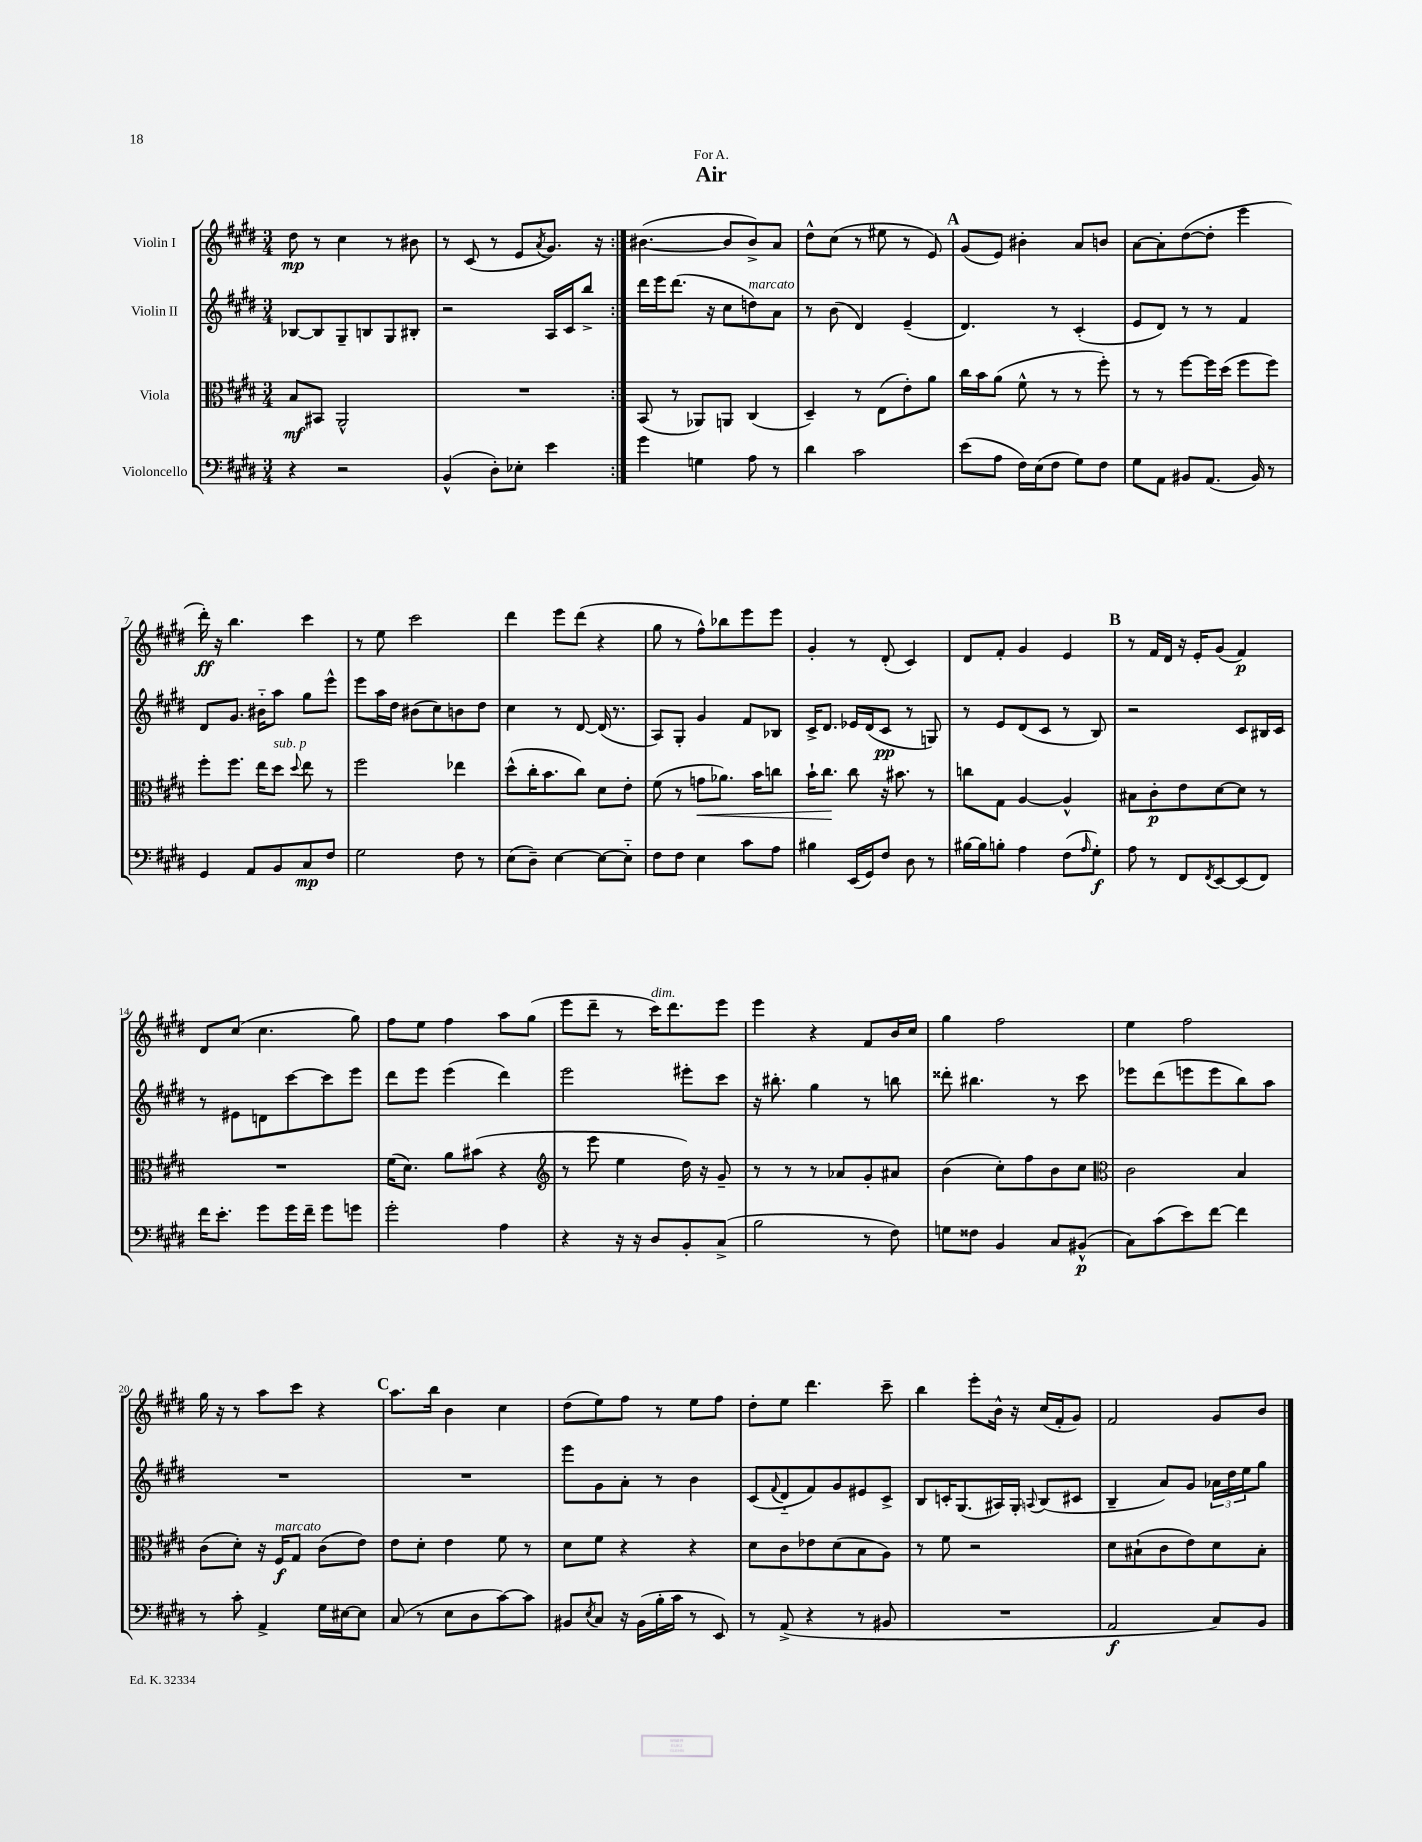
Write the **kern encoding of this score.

**kern	**dynam	**kern	**dynam	**kern	**dynam	**kern	**dynam
*part4	*part4	*part3	*part3	*part2	*part2	*part1	*part1
*staff4	*staff4	*staff3	*staff3	*staff2	*staff2	*staff1	*staff1
*I"Violoncello	*	*I"Viola	*	*I"Violin II	*	*I"Violin I	*
*clefF4	*	*clefC3	*	*clefG2	*	*clefG2	*
*k[f#c#g#d#]	*	*k[f#c#g#d#]	*	*k[f#c#g#d#]	*	*k[f#c#g#d#]	*
*M3/4	*	*M3/4	*	*M3/4	*	*M3/4	*
=1	=1	=1	=1	=1	=1	=1	=1
4r	.	8B/L	mf	[8B-X/L	.	8dd#\	mp
.	.	8BB#X/J	.	8B-/]	.	8r	.
2r	.	2AA^^/	.	8G#~/	.	4cc#\	.
.	.	.	.	8Bn/	.	.	.
.	.	.	.	8G#/	.	8r	.
.	.	.	.	8B#X'/J	.	8b#X\	.
=2	=2	=2	=2	=2	=2	=2	=2
(4BB^^/	.	2.r	.	2r	.	8r	.
.	.	.	.	.	.	(8c#/	.
8D#'\L)	.	.	.	.	.	8r	.
8E-X'\J	.	.	.	.	.	8e/L	.
.	.	.	.	.	.	8qa/	.
4e\	.	.	.	16A/LL	.	8.g#/J)	.
.	.	.	.	16c#/J	.	.	.
.	.	.	.	8bb^/J	.	.	.
.	.	.	.	.	.	16r	.
=3:|!	=3:|!	=3:|!	=3:|!	=3:|!	=3:|!	=3:|!	=3:|!
4g#\	.	(8BB/	.	16ddd#\LL	.	([4.b#X\	.
.	.	.	.	16eee\J	.	.	.
.	.	8r	.	(8.ddd#\J	.	.	.
4Gn\	.	8AA-X/L)	.	.	.	.	.
.	.	.	.	16r	.	.	.
.	.	8AAn/J	.	8cc#\L	.	8b#/L]	.
!	!	!	!	!LO:TX:a:i:t=marcato	!	!	!
8A\	.	(4C#/	.	8ddn\)	.	8b#^/)	.
8r	.	.	.	8a\J	.	8a/J	.
=4	=4	=4	=4	=4	=4	=4	=4
4d#\	.	4D#~/)	.	8r	.	8dd#^^\L	.
.	.	.	.	(8b\	.	(8cc#\J	.
2c#\	.	8r	.	4d#/)	.	8r	.
.	.	(8E\L	.	.	.	8ee#X\	.
.	.	8e'\)	.	(4e~/	.	8r	.
.	.	8a\J	.	.	.	8e/)	.
!!LO:REH:place=s1:t=A
=5	=5	=5	=5	=5	=5	=5	=5
(8e\L	.	16cc#\LL	.	4.d#/)	.	(8g#/L	.
.	.	16b\J	.	.	.	.	.
8A\J	.	(8a\J	.	.	.	8e/J)	.
16F#\LL)	.	8f#^^\	.	.	.	4b#X'\	.
(16E\J	.	.	.	.	.	.	.
8F#\J	.	8r	.	8r	.	.	.
8G#\L)	.	8r	.	(4c#'/	.	8a/L	.
8F#\J	.	8ff#'\)	.	.	.	8bn/J	.
=6	=6	=6	=6	=6	=6	=6	=6
8G#\L	.	8r	.	8e/L	.	[8a\L	.
8AA\J	.	8r	.	8d#/J)	.	8a'\]	.
8BB#X/L	.	[8ff#\L	.	8r	.	([8dd#\	.
(8.AA/J	.	16ff#\L]	.	8r	.	8dd#'\J]	.
.	.	(16dd#\JJ	.	.	.	.	.
.	.	8ff#\L	.	4f#/	.	4eee\	.
16BB#/)	.	.	.	.	.	.	.
8r	.	8ff#\J)	.	.	.	.	.
!!LO:LB:g=z
=7	=7	=7	=7	=7	=7	=7	=7
4GG#/	.	8ff#'\L	.	8d#/L	.	16ddd#'\)	ff
.	.	.	.	.	.	16r	.
.	.	8.ff#\J	.	8.g#/J	.	4.bb\	.
8AA/L	.	.	.	.	.	.	.
.	.	16ee\KL	.	16b#X\KL	.	.	.
!	!	!LO:TX:a:i:t=sub. p	!	!	!	!	!
8BB/	.	8dd#\J	.	8aa\J	.	.	.
.	.	8qqdd#/	.	.	.	.	.
8C#/	mp	8ee\	.	8gg#\L	.	4ccc#\	.
8F#/J	.	8r	.	8eee^^\J	.	.	.
=8	=8	=8	=8	=8	=8	=8	=8
2G#\	.	2ff#\	.	8eee\L	.	8r	.
.	.	.	.	16aa\L	.	8ee\	.
.	.	.	.	16dd#\JJ	.	.	.
.	.	.	.	(8b#X\L	.	2ccc#\	.
.	.	.	.	8cc#\)	.	.	.
8F#\	.	4ee-X\	.	8bn\	.	.	.
8r	.	.	.	8dd#\J	.	.	.
=9	=9	=9	=9	=9	=9	=9	=9
(8E\L	.	(8dd#^^\L	.	4cc#\	.	4ddd#\	.
8D#~\J)	.	16cc#'\K	.	.	.	.	.
.	.	8.b\	.	.	.	.	.
[4E\	.	.	.	8r	.	8eee\L	.
.	.	8cc#\J)	.	[8d#/	.	(8ddd#\J	.
8E\L_	.	8d#\L	.	(16d#/]	.	4r	.
.	.	.	.	8.r	.	.	.
8E\J]	.	8e'\J	.	.	.	.	.
=10	=10	=10	=10	=10	=10	=10	=10
8F#\L	.	(8f#\	.	8A/L)	.	8gg#\	.
8F#\J	.	8r	.	8G#'/J	.	8r	.
!	!	!	!LO:HP:b	!	!	!	!
4E\	.	8gn\L	<	4g#/	.	8ff#^^\L)	.
.	.	8.a-X\J)	.	.	.	8bb-X\	.
8c#\L	.	.	.	8f#/L	.	8eee\	.
.	.	16b\KL	.	.	.	.	.
8A\J	.	8ccn\J	.	8B-X/J	.	8eee\J	.
=11	=11	=11	=11	=11	=11	=11	=11
4B#X\	.	16b`\KL	.	16c#^/KL	.	4g#'/	.
.	.	8.cc#\J	.	8.d#/J	.	.	.
(16EE/LL	.	8cc#\	[	16e-X/LL	.	8r	.
16GG#/J)	.	.	.	(16d#/J	.	.	.
8F#/J	.	16r	.	8c#/J	pp	(8d#'/	.
.	.	8.b#X\	.	.	.	.	.
8D#\	.	.	.	8r	.	4c#/)	.
8r	.	8r	.	8Gn/)	.	.	.
=12	=12	=12	=12	=12	=12	=12	=12
[16B#X\LL	.	8ccn\L	.	8r	.	8d#/L	.
16B#\J]	.	.	.	.	.	.	.
8Bn'\J	.	8G#\J	.	8e/L	.	8f#'/J	.
4A\	.	[4A/	.	(8d#/	.	4g#/	.
.	.	.	.	8c#/J	.	.	.
(8F#\L	.	4A^^/]	.	8r	.	4e/	.
16qqA/	.	.	.	.	.	.	.
8G#'\J)	f	.	.	8B/)	.	.	.
!!LO:REH:place=s1:t=B
=13	=13	=13	=13	=13	=13	=13	=13
8A\	.	8B#X\L	.	2r	.	8r	.
8r	.	8c#'\	p	.	.	16f#/LL	.
.	.	.	.	.	.	16d#/JJ	.
8FF#/L	.	8e\	.	.	.	16r	.
.	.	.	.	.	.	16e'/KL	.
8qFF#/	.	.	.	.	.	.	.
[8EE/	.	[8d#\	.	.	.	(8g#/J	.
(8EE/]	.	8d#\J]	.	8c#/L	.	4f#/)	p
8FF#/J)	.	8r	.	16B#X/L	.	.	.
.	.	.	.	16c#/JJ	.	.	.
!!LO:LB:g=z
=14	=14	=14	=14	=14	=14	=14	=14
16f#\KL	.	2.r	.	8r	.	8d#/L	.
8.e'\J	.	.	.	.	.	.	.
.	.	.	.	8e#X\L	.	(8cc#/J	.
8g#\L	.	.	.	8dn\	.	4.cc#\	.
16g#\L	.	.	.	[8ccc#\	.	.	.
16f#~\JJ	.	.	.	.	.	.	.
8g#\L	.	.	.	8ccc#\]	.	.	.
8gn\J	.	.	.	8eee\J	.	8gg#\)	.
=15	=15	=15	=15	=15	=15	=15	=15
2g#'\	.	(16f#\KL	.	8ddd#\L	.	8ff#\L	.
.	.	8.d#\J)	.	.	.	.	.
.	.	.	.	8eee\J	.	8ee\J	.
.	.	8a\L	.	(4eee\	.	4ff#\	.
.	.	(8b#X\J	.	.	.	.	.
4A\	.	4r	.	4ddd#\)	.	8aa\L	.
.	.	.	.	.	.	(8gg#\J	.
=16	=16	=16	=16	=16	=16	=16	=16
*	*	*clefG2	*	*	*	*	*
4r	.	8r	.	2eee\	.	8eee\L	.
.	.	8eee\	.	.	.	8ddd#~\J	.
16r	.	4ee\	.	.	.	8r	.
16r	.	.	.	.	.	.	.
!	!	!	!	!	!	!LO:TX:a:i:t=dim.	!
8D#/L	.	.	.	.	.	16ccc#\KL)	.
.	.	.	.	.	.	8.ddd#\	.
8BB'/	.	16dd#\)	.	8eee#X'\L	.	.	.
.	.	16r	.	.	.	.	.
(8C#^/J	.	8g#~/	.	8ccc#\J	.	8eee\J	.
=17	=17	=17	=17	=17	=17	=17	=17
2B\	.	8r	.	16r	.	4eee\	.
.	.	.	.	8.bb#X'\	.	.	.
.	.	8r	.	.	.	.	.
.	.	8r	.	4gg#\	.	4r	.
.	.	8a-X/L	.	.	.	.	.
8r	.	8g#'/	.	8r	.	8f#/L	.
8F#\)	.	8a#X/J	.	8bbn\	.	16b/L	.
.	.	.	.	.	.	16cc#/JJ	.
=18	=18	=18	=18	=18	=18	=18	=18
8Gn\L	.	(4b\	.	8ddd##X'\	.	4gg#\	.
8F##X\J	.	.	.	4.bb#X\	.	.	.
4BB/	.	8cc#'\L)	.	.	.	2ff#\	.
.	.	8ff#\	.	.	.	.	.
8C#/L	.	8b\	.	8r	.	.	.
(8BB#X^^/J	p	8cc#\J	.	8ccc#\	.	.	.
=19	=19	=19	=19	=19	=19	=19	=19
*	*	*clefC3	*	*	*	*	*
8C#\L)	.	2c#\	.	8eee-X\L	.	4ee\	.
(8c#\	.	.	.	(8ddd#\	.	.	.
8e\)	.	.	.	8eeen\	.	2ff#\	.
[8f#\J	.	.	.	8eee\	.	.	.
4f#\]	.	4B/	.	8bb\)	.	.	.
.	.	.	.	8aa\J	.	.	.
!!LO:LB:g=z
=20	=20	=20	=20	=20	=20	=20	=20
8r	.	(8c#\L	.	2.r	.	16gg#\	.
.	.	.	.	.	.	16r	.
8c#'\	.	8d#'\J)	.	.	.	8r	.
4AA^/	.	16r	.	.	.	8aa\L	.
!	!	!LO:TX:a:i:t=marcato	!	!	!	!	!
.	.	16F#/KL	f	.	.	.	.
.	.	8G#/J	.	.	.	8ccc#\J	.
16G#\LL	.	(8c#\L	.	.	.	4r	.
[16E#X\J	.	.	.	.	.	.	.
8E#\J]	.	8e\J)	.	.	.	.	.
!!LO:REH:place=s1:t=C
=21	=21	=21	=21	=21	=21	=21	=21
(8C#/	.	8e\L	.	2.r	.	8.aa\L	.
8r	.	8d#'\J	.	.	.	.	.
.	.	.	.	.	.	16bb\Jk	.
8E\L	.	4e\	.	.	.	4b\	.
8D#\	.	.	.	.	.	.	.
[8c#\)	.	8f#\	.	.	.	4cc#\	.
8c#\J]	.	8r	.	.	.	.	.
=22	=22	=22	=22	=22	=22	=22	=22
8BB#X/L	.	8d#\L	.	8eee\L	.	(8dd#\L	.
8qE/	.	.	.	.	.	.	.
8C#/J	.	8f#\J	.	8g#\	.	8ee\)	.
16r	.	4r	.	8a'\J	.	8ff#\J	.
(16BB#\LL	.	.	.	.	.	.	.
16B'\	.	.	.	8r	.	8r	.
16c#\JJ	.	.	.	.	.	.	.
8r	.	4r	.	4b\	.	8ee\L	.
8EE/)	.	.	.	.	.	8ff#\J	.
=23	=23	=23	=23	=23	=23	=23	=23
8r	.	8d#\L	.	(8c#/L	.	8dd#'\L	.
.	.	.	.	8qqf#/	.	.	.
(8AA^/	.	8c#\	.	8d#/	.	8ee\J	.
4r	.	8e-X\	.	8f#/)	.	4.ddd#\	.
.	.	(8d#\	.	8g#/	.	.	.
8r	.	8B\	.	8e#X/	.	.	.
8BB#X/	.	8A\J)	.	8c#^/J	.	8ccc#~\	.
=24	=24	=24	=24	=24	=24	=24	=24
2.r	.	8r	.	8B/L	.	4bb\	.
.	.	8f#\	.	16cn'/K	.	.	.
.	.	.	.	(8.G#/	.	.	.
.	.	2r	.	.	.	8eee'\L	.
.	.	.	.	16A#X/L)	.	16b^^\Jk	.
.	.	.	.	16G#'/JJ	.	16r	.
.	.	.	.	8qqAn/	.	.	.
.	.	.	.	(8B/L	.	(16cc#/LL	.
.	.	.	.	.	.	16f#'/J	.
.	.	.	.	8c#X/J	.	8g#/J)	.
=25	=25	=25	=25	=25	=25	=25	=25
2AA/	f	8d#\L	.	4B~/	.	2f#/	.
.	.	(8B#X`\	.	.	.	.	.
.	.	8c#\	.	8a/L)	.	.	.
.	.	8e\)	.	8g#/J	.	.	.
8C#/L)	.	8d#\	.	24a-X\LL	.	8g#/L	.
.	.	.	.	24dd#\	.	.	.
.	.	.	.	24ee\J	.	.	.
8BB/J	.	8B#'\J	.	8gg#\J	.	8b/J	.
==	==	==	==	==	==	==	==
*-	*-	*-	*-	*-	*-	*-	*-
